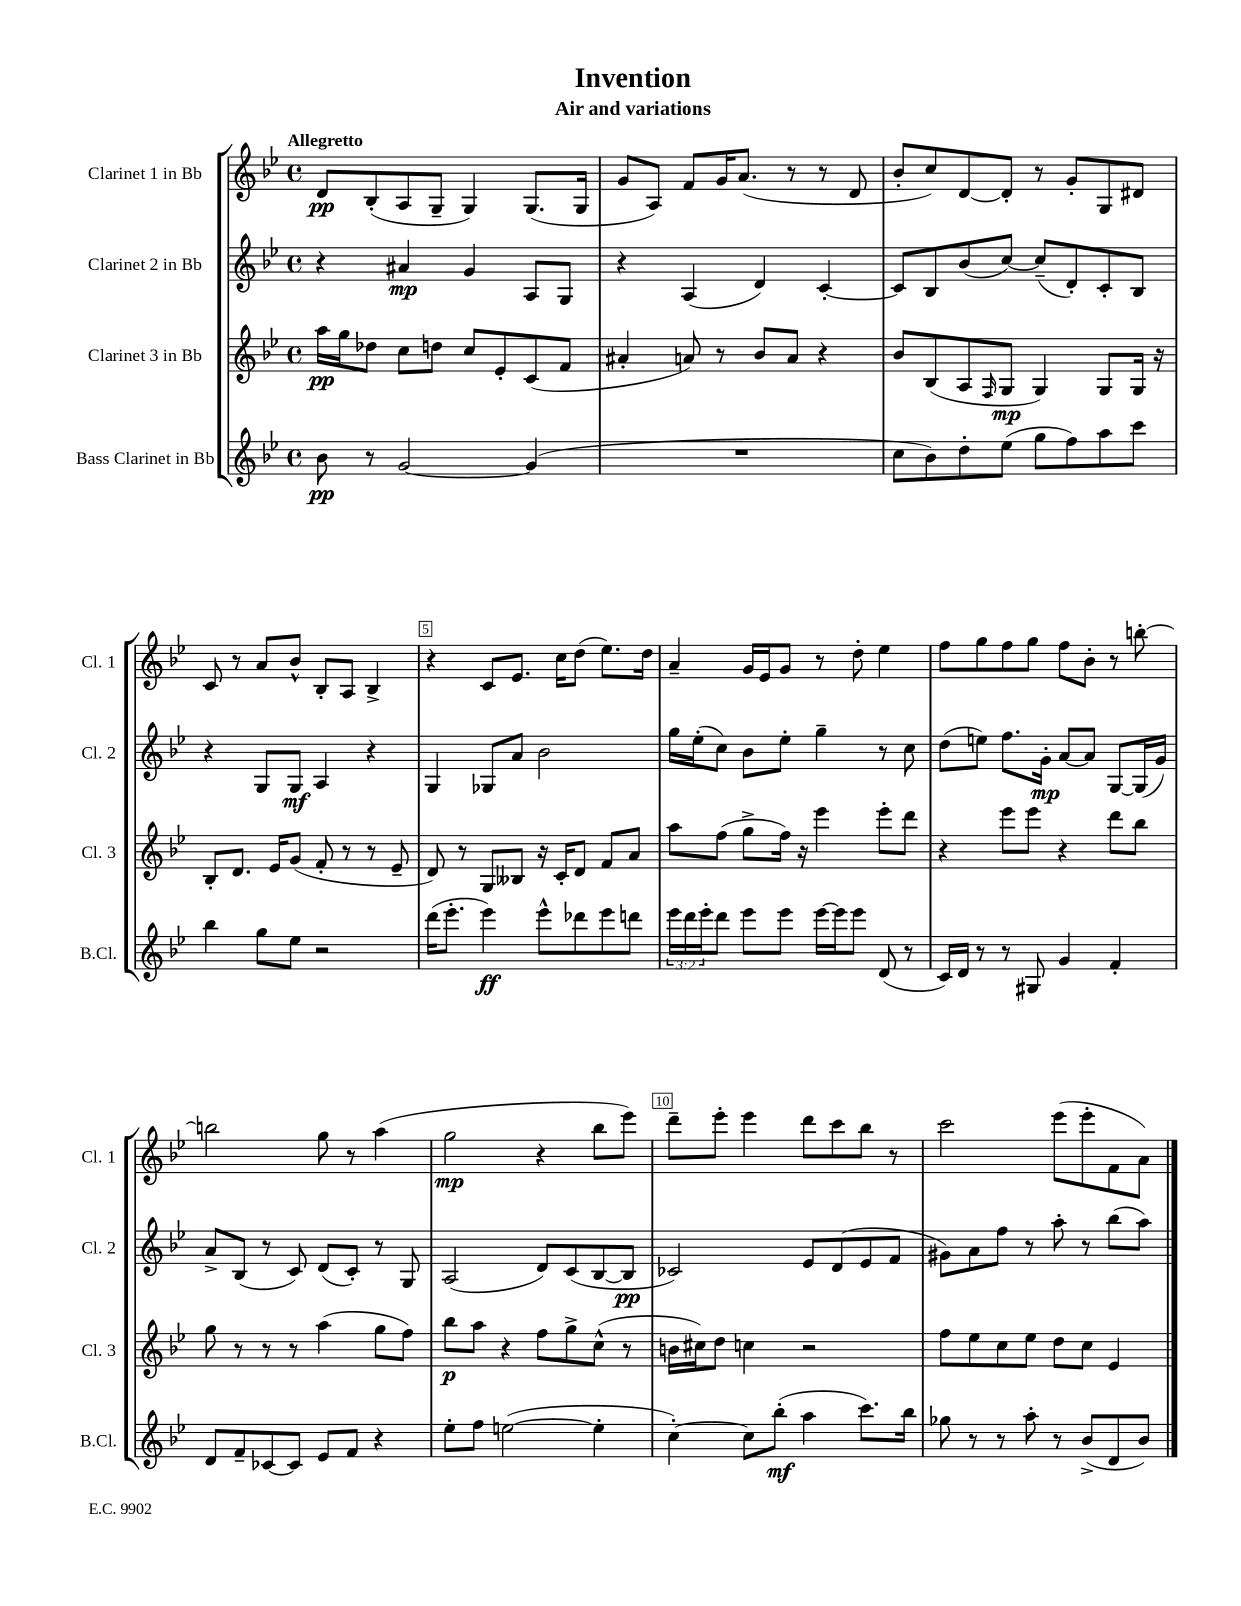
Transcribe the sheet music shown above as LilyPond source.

\header { title = "Invention" subtitle = "Air and variations" }
<<
\new StaffGroup <<
\new Staff = "s0" \with { instrumentName = "Clarinet 1 in Bb" shortInstrumentName = "Cl. 1" } {
    \clef treble \key bes \major \defaultTimeSignature \time 4/4 \tempo "Allegretto"
    d'8\pp bes8-.( a8 g8-- g4) g8.( g16 |
    g'8 a8) f'8 g'16 a'8.( r8 r8 d'8 |
    bes'8-. c''8) d'8~ d'8-. r8 g'8-. g8 dis'8 |
    c'8 r8 a'8 bes'8-^ bes8-. a8 bes4-> |
    r4 c'8 ees'8. c''16 d''8( ees''8.) d''16 |
    a'4-- g'16 ees'16 g'8 r8 d''8-. ees''4 |
    f''8 g''8 f''8 g''8 f''8 bes'8-. r8 b''8~-. |
    b''2 g''8 r8 a''4( |
    g''2\mp r4 bes''8 ees'''8) |
    d'''8-- ees'''8-. ees'''4 d'''8 c'''8 bes''8 r8 |
    c'''2 ees'''8( ees'''8-. f'8 a'8) \bar "|." |
}
\new Staff = "s1" \with { instrumentName = "Clarinet 2 in Bb" shortInstrumentName = "Cl. 2" } {
    \clef treble \key bes \major \defaultTimeSignature \time 4/4
    r4 ais'4\mp g'4 a8 g8 |
    r4 a4( d'4) c'4~-. |
    c'8 bes8 bes'8( c''8~) c''8--( d'8-.) c'8-. bes8 |
    r4 g8 g8\mf a4 r4 |
    g4 ges8 a'8 bes'2 |
    g''16 ees''16-.( c''8) bes'8 ees''8-. g''4-- r8 c''8 |
    d''8( e''8) f''8. g'16-.\mp a'8~ a'8 g8~ g16( g'16) |
    a'8-> bes8( r8 c'8) d'8( c'8-.) r8 g8 |
    a2( d'8) c'8( bes8~ bes8\pp |
    ces'2) ees'8 d'8( ees'8 f'8 |
    gis'8) a'8 f''8 r8 a''8-. r8 bes''8( a''8) \bar "|." |
}
\new Staff = "s2" \with { instrumentName = "Clarinet 3 in Bb" shortInstrumentName = "Cl. 3" } {
    \clef treble \key bes \major \defaultTimeSignature \time 4/4
    a''16\pp g''16 des''8 c''8 d''8 c''8 ees'8-. c'8( f'8 |
    ais'4-. a'8) r8 bes'8 a'8 r4 |
    bes'8 bes8( a8 \grace { f16 } g8\mp g4) g8 g16 r16 |
    bes8-. d'8. ees'16 g'8( f'8-. r8 r8 ees'8-- |
    d'8) r8 g8 beses8 r16 c'16-. d'8 f'8 a'8 |
    a''8 f''8( g''8-> f''16) r16 ees'''4 ees'''8-. d'''8 |
    r4 ees'''8 ees'''8 r4 d'''8 bes''8 |
    g''8 r8 r8 r8 a''4( g''8 f''8) |
    bes''8\p a''8 r4 f''8 g''8-> c''8-^( r8 |
    b'16 cis''16) d''8 c''4 r2 |
    f''8 ees''8 c''8 ees''8 d''8 c''8 ees'4 \bar "|." |
}
\new Staff = "s3" \with { instrumentName = "Bass Clarinet in Bb" shortInstrumentName = "B.Cl." } {
    \clef treble \key bes \major \defaultTimeSignature \time 4/4 \override Staff.TupletNumber.text = #tuplet-number::calc-fraction-text
    bes'8\pp r8 g'2~ g'4( |
    R1 |
    c''8 bes'8) d''8-. ees''8( g''8 f''8) a''8 c'''8 |
    bes''4 g''8 ees''8 r2 |
    d'''16( ees'''8.-. ees'''4\ff) ees'''8-^ des'''8 ees'''8 d'''8 |
    \tuplet 3/2 { ees'''16 d'''16 ees'''16-. } d'''8 ees'''8 ees'''8 ees'''16~ ees'''16 ees'''8 d'8( r8 |
    c'16) d'16 r8 r8 gis8 g'4 f'4-. |
    d'8 f'8-- ces'8~ ces'8 ees'8 f'8 r4 |
    ees''8-. f''8 e''2~( e''4-. |
    c''4~-.) c''8 bes''8-.\mf( a''4 c'''8.) bes''16 |
    ges''8 r8 r8 a''8-. r8 bes'8->( d'8 bes'8) \bar "|." |
}
>>
>>
\layout { \context { \Score \override BarNumber.break-visibility = ##(#f #t #t) barNumberVisibility = #(every-nth-bar-number-visible 5) \override BarNumber.stencil = #(make-stencil-boxer 0.1 0.3 ly:text-interface::print) } }
